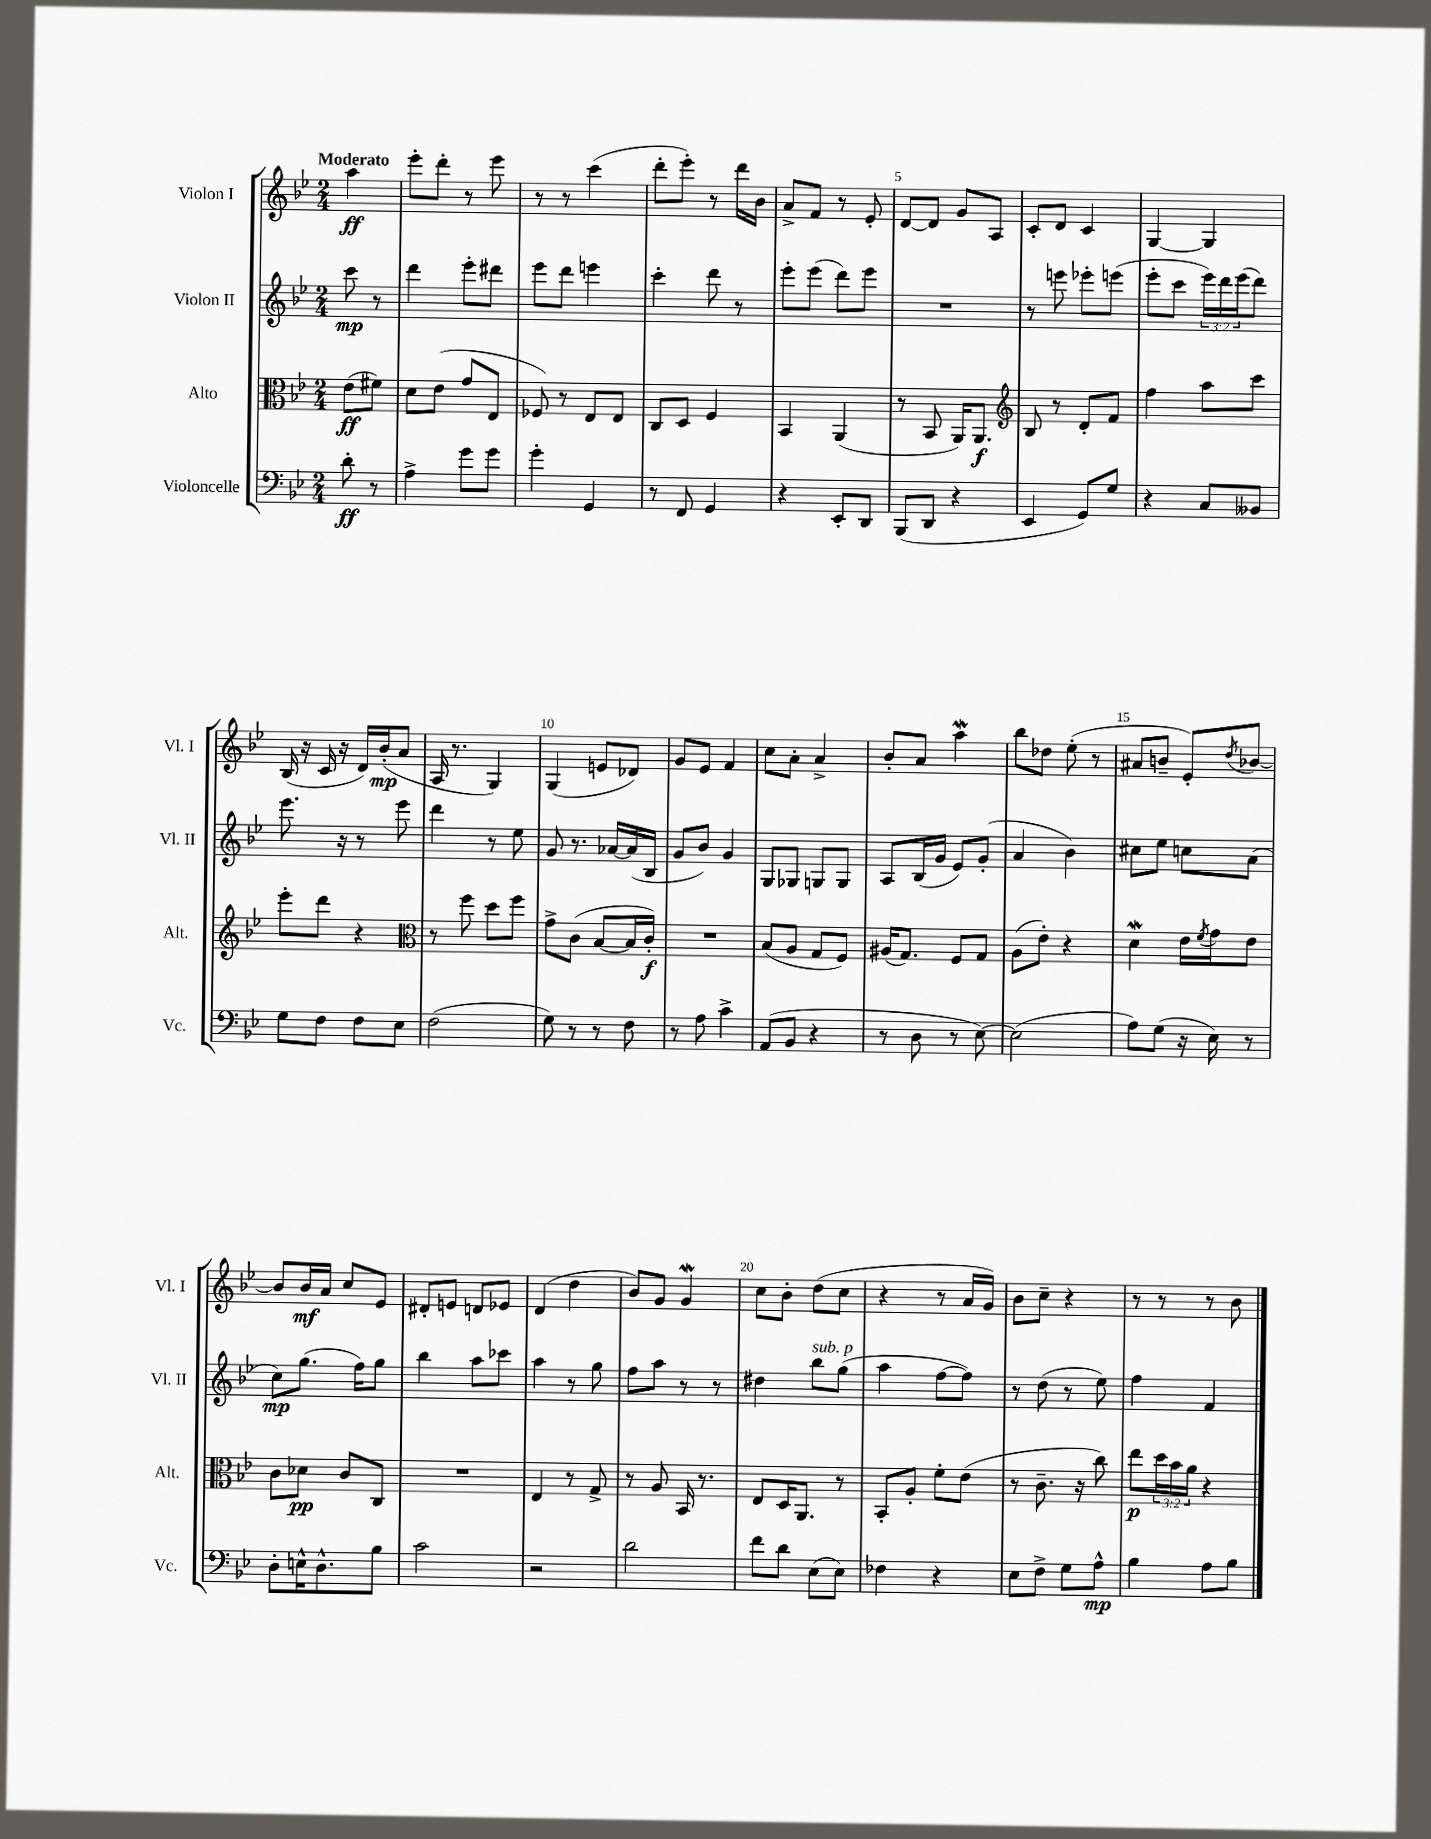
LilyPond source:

<<
\new StaffGroup <<
\new Staff = "s0" \with { instrumentName = "Violon I" shortInstrumentName = "Vl. I" } {
    \clef treble \key bes \major \numericTimeSignature \time 2/4 \partial 4 \tempo "Moderato"
    a''4\ff |
    ees'''8-. d'''8-. r8 ees'''8 |
    r8 r8 c'''4( |
    d'''8-. ees'''8-.) r8 d'''16 bes'16 |
    a'8-> f'8 r8 ees'8-. |
    d'8~ d'8 g'8 a8 |
    c'8-. d'8 c'4 |
    g4~ g4 |
    bes16( r16 c'16 r16 d'16) bes'16-.\mp( a'8 |
    a16 r8. g4) |
    g4( e'8 des'8) |
    g'8 ees'8 f'4 |
    c''8 a'8-. a'4-> |
    bes'8-. a'8 a''4\mordent |
    bes''8 des''8 ees''8-.( r8 |
    ais'8 b'8-- ees'8-.) \acciaccatura { d''8 } bes'8~ |
    bes'8 bes'16\mf a'16 c''8 ees'8 |
    dis'8-. e'8 d'8 ees'8 |
    d'4( d''4 |
    bes'8) g'8 g'4\mordent |
    c''8 bes'8-. d''8( c''8 |
    r4 r8 a'16 g'16) |
    bes'8 c''8-- r4 |
    r8 r8 r8 bes'8 \bar "|." |
}
\new Staff = "s1" \with { instrumentName = "Violon II" shortInstrumentName = "Vl. II" } {
    \clef treble \key bes \major \numericTimeSignature \time 2/4 \override Staff.TupletNumber.text = #tuplet-number::calc-fraction-text \partial 4
    c'''8\mp r8 |
    d'''4 ees'''8-. dis'''8 |
    ees'''8 d'''8 e'''4 |
    c'''4-. d'''8 r8 |
    ees'''8-. ees'''8( d'''8) ees'''8 |
    R2 |
    r8 e'''8 ees'''8-. e'''8( |
    ees'''8-. c'''8 \tuplet 3/2 { ees'''16) d'''16 ees'''16( } d'''8) |
    ees'''8. r16 r8 ees'''8 |
    d'''4 r8 ees''8 |
    g'8 r8. aes'16~ aes'16( bes16 |
    g'8 bes'8) g'4 |
    g8 ges8 g8 g8 |
    a8 bes16( g'16 ees'8) g'8-.( |
    a'4 bes'4) |
    cis''8 ees''8 c''8 a'8( |
    c''8\mp) g''8.( f''16) g''8 |
    bes''4 a''8 ces'''8 |
    a''4 r8 g''8 |
    f''8 a''8 r8 r8 |
    dis''4 bes''8^\markup { \italic "sub. p" } g''8( |
    a''4 f''8~ f''8) |
    r8 d''8( r8 ees''8) |
    f''4 f'4 \bar "|." |
}
\new Staff = "s2" \with { instrumentName = "Alto" shortInstrumentName = "Alt." } {
    \clef alto \key bes \major \numericTimeSignature \time 2/4 \override Staff.TupletNumber.text = #tuplet-number::calc-fraction-text \partial 4
    ees'8\ff( fis'8) |
    d'8 ees'8( g'8 ees8 |
    fes8) r8 ees8 ees8 |
    c8 d8 f4 |
    bes,4 a,4( |
    r8 bes,8 a,16) a,8.\f |
    \clef treble bes8 r8 d'8-. f'8 |
    f''4 a''8 c'''8 |
    ees'''8-. d'''8 r4 |
    \clef alto r8 f''8 d''8 f''8 |
    g'8-> c'8( bes8~ bes16 c'16-.\f) |
    R2 |
    bes8( a8 g8 f8) |
    ais16( g8.) f8 g8 |
    a8( ees'8-.) r4 |
    d'4\mordent ees'16 \acciaccatura { f'8 } g'16 ees'8 |
    c'8 des'8\pp c'8 c8 |
    R2 |
    ees4 r8 g8-> |
    r8 a8 bes,16 r8. |
    ees8 d16 a,8. r8 |
    bes,8-. a8-. f'8-. ees'8( |
    r8 c'8.-- r16 c''8) |
    ees''8\p \tuplet 3/2 { d''16 bes'16 a'16 } r4 \bar "|." |
}
\new Staff = "s3" \with { instrumentName = "Violoncelle" shortInstrumentName = "Vc." } {
    \clef bass \key bes \major \numericTimeSignature \time 2/4 \partial 4
    d'8-.\ff r8 |
    a4-> g'8 g'8 |
    g'4-. g,4 |
    r8 f,8 g,4 |
    r4 ees,8-. d,8 |
    bes,,8( d,8 r4 |
    ees,4 g,8) g8 |
    r4 c8 beses,8 |
    g8 f8 f8 ees8 |
    f2( |
    g8) r8 r8 f8 |
    r8 a8 c'4-> |
    a,8( bes,8 r4 |
    r8 d8 r8 ees8~) |
    ees2( |
    a8) g8( r16 ees16) r8 |
    d8-. e16-^ d8.-^ bes8 |
    c'2 |
    r2 |
    d'2 |
    f'8 d'8 ees8( ees8) |
    fes4 r4 |
    ees8 f8-> g8 a8-^\mp |
    bes4 a8 bes8 \bar "|." |
}
>>
>>
\layout { \context { \Score \override BarNumber.break-visibility = ##(#f #t #t) barNumberVisibility = #(every-nth-bar-number-visible 5) } }
